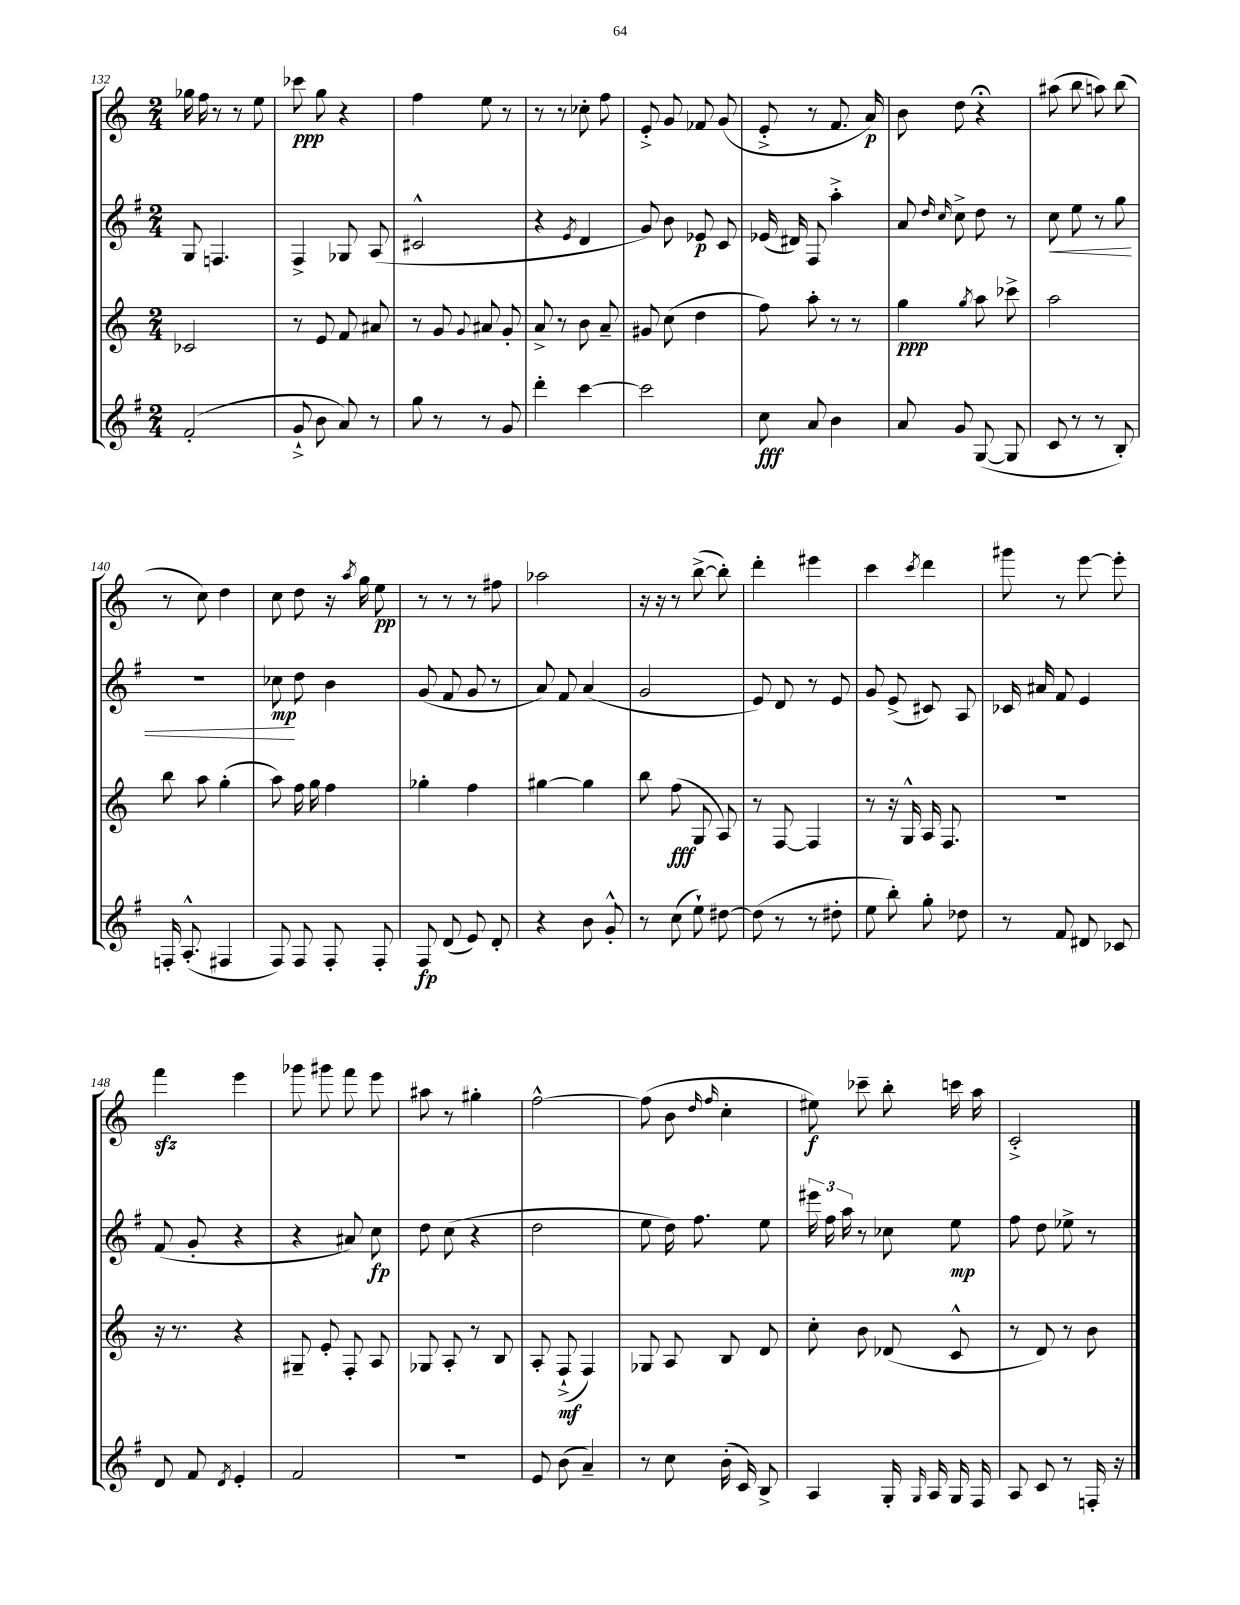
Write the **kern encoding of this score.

**kern	**dynam	**kern	**dynam	**kern	**dynam	**kern	**dynam
*part4	*part4	*part3	*part3	*part2	*part2	*part1	*part1
*staff4	*staff4	*staff3	*staff3	*staff2	*staff2	*staff1	*staff1
*clefG2	*	*clefG2	*	*clefG2	*	*clefG2	*
*k[f#]	*	*k[]	*	*k[f#]	*	*k[]	*
*M2/4	*	*M2/4	*	*M2/4	*	*M2/4	*
=132	=132	=132	=132	=132	=132	=132	=132
(2f#'/	.	2c-X/	.	8G/	.	16gg-X\	.
.	.	.	.	.	.	16ff\	.
.	.	.	.	4.Fn/	.	8r	.
.	.	.	.	.	.	8r	.
.	.	.	.	.	.	8ee\	.
=133	=133	=133	=133	=133	=133	=133	=133
8g`^/	.	8r	.	4F#^/	.	8ccc-X\	ppp
8b\	.	8e/	.	.	.	8gg\	.
8a/)	.	8f/	.	8G-X/	.	4r	.
8r	.	8a#X/	.	(8A/	.	.	.
=134	=134	=134	=134	=134	=134	=134	=134
8gg\	.	8r	.	2c#X^^/	.	4ff\	.
8r	.	8g/	.	.	.	.	.
.	.	8qqg/	.	.	.	.	.
8r	.	8a#X/	.	.	.	8ee\	.
8g/	.	8g'/	.	.	.	8r	.
=135	=135	=135	=135	=135	=135	=135	=135
4ddd'\	.	8a^/	.	4r	.	8r	.
.	.	8r	.	.	.	8r	.
.	.	.	.	8qe/	.	.	.
[4ccc\	.	8b\	.	4d/	.	8cc-X'\	.
.	.	8a~/	.	.	.	8ff\	.
=136	=136	=136	=136	=136	=136	=136	=136
2ccc\]	.	8g#X/	.	8g/)	.	8e'^/	.
.	.	(8cc\	.	8b\	.	8g/	.
.	.	4dd\	.	8e-X/	p	8f-X/	.
.	.	.	.	8c/	.	(8g/	.
=137	=137	=137	=137	=137	=137	=137	=137
8cc\	fff	8ff\)	.	(16e-X/	.	8e'^/	.
.	.	.	.	16d#X/)	.	.	.
8a/	.	8aa'\	.	8F#/	.	8r	.
4b\	.	8r	.	4aa'^\	.	8.f/	.
.	.	8r	.	.	.	.	.
.	.	.	.	.	.	16a/)	p
=138	=138	=138	=138	=138	=138	=138	=138
8a/	.	4gg\	ppp	8a/	.	8b\	.
.	.	.	.	16qqdd/	.	.	.
.	.	.	.	16qqcc/	.	.	.
8g/	.	.	.	8cc^\	.	8dd\	.
.	.	8qgg/	.	.	.	.	.
([8G/	.	8aa\	.	8dd\	.	4r;<	.
8G/]	.	8ccc-X^\	.	8r	.	.	.
=139	=139	=139	=139	=139	=139	=139	=139
!	!	!	!	!	!LO:HP:b	!	!
8c/	.	2aa\	.	8cc\	<	(8aa#X\	.
8r	.	.	.	8ee\	.	8bb\	.
8r	.	.	.	8r	.	8aan\)	.
8B'/)	.	.	.	8gg\	.	(8bb\	.
!!LO:LB:g=z
=140	=140	=140	=140	=140	=140	=140	=140
16Fn'/	.	8bb\	.	2r	.	8r	.
(8.A'^^/	.	.	.	.	.	.	.
.	.	8aa\	.	.	.	8cc\)	.
4F#X/	.	(4gg'\	.	.	.	4dd\	.
=141	=141	=141	=141	=141	=141	=141	=141
8F#/)	.	8aa\)	.	8cc-X\	mp	8cc\	.
8F#/	.	16ff\	.	8dd\	[	8dd\	.
.	.	16gg\	.	.	.	.	.
8F#'/	.	4ff\	.	4b\	.	16r	.
.	.	.	.	.	.	8qaa/	.
.	.	.	.	.	.	16gg\	.
8F#'/	.	.	.	.	.	8ee\	pp
=142	=142	=142	=142	=142	=142	=142	=142
8F#/	fp	4gg-X'\	.	(8g/	.	8r	.
(8d/	.	.	.	8f#/	.	8r	.
8e/)	.	4ff\	.	8g/	.	8r	.
8d'/	.	.	.	8r	.	8ff#X\	.
=143	=143	=143	=143	=143	=143	=143	=143
4r	.	[4gg#X\	.	8a/)	.	2aa-X\	.
.	.	.	.	8f#/	.	.	.
8b\	.	4gg#\]	.	(4a/	.	.	.
8g'^^/	.	.	.	.	.	.	.
=144	=144	=144	=144	=144	=144	=144	=144
8r	.	8bb\	.	2g/	.	16r	.
.	.	.	.	.	.	16r	.
(8cc\	.	(8ff\	fff	.	.	8r	.
8ee`\)	.	8G/	.	.	.	([8bb^\	.
[8dd#X\	.	8A/)	.	.	.	8bb'\])	.
=145	=145	=145	=145	=145	=145	=145	=145
(8dd#\]	.	8r	.	8e/)	.	4ddd'\	.
8r	.	[8F/	.	8d/	.	.	.
8r	.	4F/]	.	8r	.	4eee#X\	.
8dd#X'\	.	.	.	8e/	.	.	.
=146	=146	=146	=146	=146	=146	=146	=146
8ee\	.	8r	.	8g/	.	4ccc\	.
8bb'\)	.	16r	.	(8e^/	.	.	.
.	.	16G^^/	.	.	.	.	.
.	.	.	.	.	.	8qccc/	.
8gg'\	.	16A/	.	8c#X/)	.	4ddd\	.
.	.	8.F/	.	.	.	.	.
8dd-X\	.	.	.	8A/	.	.	.
=147	=147	=147	=147	=147	=147	=147	=147
8r	.	2r	.	16c-X/	.	8ggg#X\	.
.	.	.	.	16a#X/	.	.	.
8f#/	.	.	.	8f#/	.	8r	.
8d#X/	.	.	.	4e/	.	[8eee\	.
8c-X/	.	.	.	.	.	8eee'\]	.
!!LO:LB:g=z
=148	=148	=148	=148	=148	=148	=148	=148
8d/	.	16r	.	(8f#/	.	4fffzz\	.
.	.	8.r	.	.	.	.	.
8f#/	.	.	.	8g'/	.	.	.
8qd/	.	.	.	.	.	.	.
4e'/	.	4r	.	4r	.	4eee\	.
=149	=149	=149	=149	=149	=149	=149	=149
2f#/	.	8G#X~/	.	4r	.	8ggg-X\	.
.	.	8e'/	.	.	.	8ggg#X\	.
.	.	8F'/	.	8a#X/)	.	8fff\	.
.	.	8A/	.	8cc\	fp	8eee\	.
=150	=150	=150	=150	=150	=150	=150	=150
2r	.	8G-X/	.	8dd\	.	8aa#X\	.
.	.	8A'/	.	(8cc\	.	8r	.
.	.	8r	.	4r	.	4gg#X'\	.
.	.	8B/	.	.	.	.	.
=151	=151	=151	=151	=151	=151	=151	=151
8e/	.	8A'/	.	2dd\	.	[2ff^^\	.
(8b\	.	(8F`^/	mf	.	.	.	.
4a~/)	.	4F/)	.	.	.	.	.
=152	=152	=152	=152	=152	=152	=152	=152
8r	.	8G-X/	.	8ee\	.	(8ff\]	.
8cc\	.	8A/	.	16dd\)	.	8b\	.
.	.	.	.	8.ff#\	.	.	.
.	.	.	.	.	.	16qqdd/	.
.	.	.	.	.	.	16qqff/	.
(16b'\	.	8B/	.	.	.	4cc'\	.
16c/)	.	.	.	.	.	.	.
8B^/	.	8d/	.	8ee\	.	.	.
=153	=153	=153	=153	=153	=153	=153	=153
4A/	.	8cc'\	.	24eee#X\	.	8ee#X\)	f
.	.	.	.	24ff#\	.	.	.
.	.	.	.	24aa\	.	.	.
.	.	8b\	.	8r	.	8ccc-X~\	.
16G'/	.	(8d-X/	.	8cc-X\	.	8bb'\	.
16qqG/	.	.	.	.	.	.	.
16A/	.	.	.	.	.	.	.
16G/	.	8c^^/	.	8ee\	mp	16cccn\	.
16F#/	.	.	.	.	.	16aa\	.
=154	=154	=154	=154	=154	=154	=154	=154
8A/	.	8r	.	8ff#\	.	2c'^/	.
8c/	.	8d/)	.	8dd\	.	.	.
8r	.	8r	.	8ee-X^\	.	.	.
16Fn'/	.	8b\	.	8r	.	.	.
16r	.	.	.	.	.	.	.
==	==	==	==	==	==	==	==
*-	*-	*-	*-	*-	*-	*-	*-
